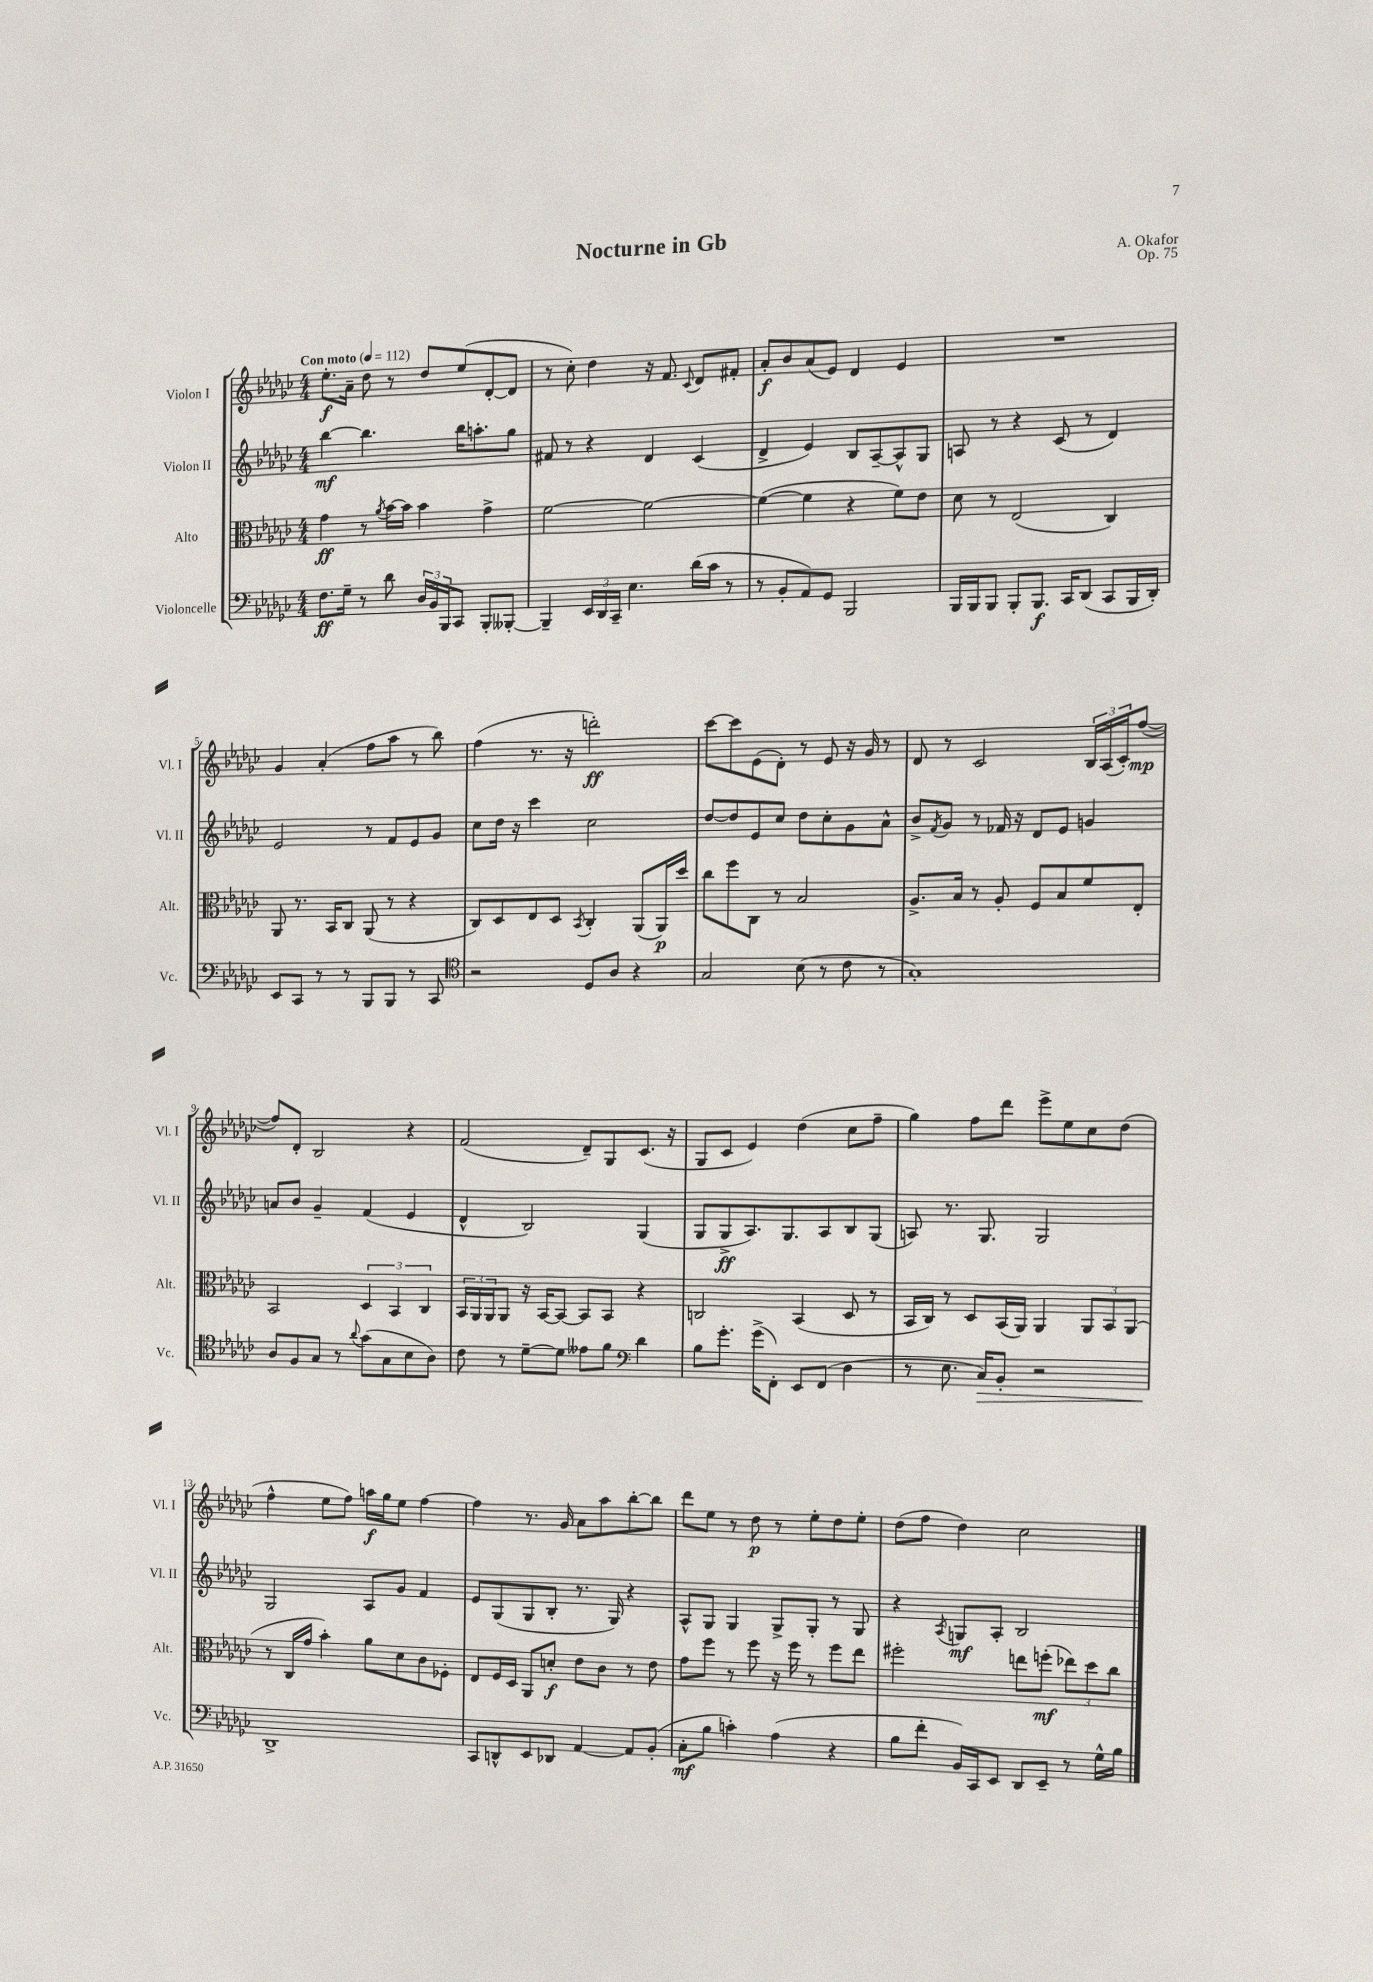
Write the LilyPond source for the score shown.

\header { title = "Nocturne in Gb" composer = "A. Okafor" opus = "Op. 75" }
<<
\new StaffGroup <<
\new Staff = "s0" \with { instrumentName = "Violon I" shortInstrumentName = "Vl. I" } {
    \clef treble \key ges \major \numericTimeSignature \time 4/4 \tempo "Con moto" 4 = 112
    ees''8.-.\f aes'16-- des''8 r8 des''8 ees''8( des'8~-. des'8 |
    r8 ces''8-.) des''4 r16 f'8. \appoggiatura { ces'8 } des'8 fis'8-. |
    aes'8-.\f bes'8 aes'8( ees'8) des'4 ees'4 |
    R1 |
    ges'4 aes'4-.( f''8 aes''8 r8 bes''8) |
    f''4( r8. r16 d'''2-.\ff) |
    ces'''8~ ces'''8 ees'8( des'8-.) r8 ees'8 r16 ges'16 r8 |
    des'8 r8 ces'2 \tuplet 3/2 { bes16 aes16( ces'16-.) } f''8~\mp( |
    f''8) des'8-. bes2 r4 |
    f'2( des'8--) ges8 ces'8.( r16 |
    ges8 ces'8 ees'4) des''4( ces''8 f''8-- |
    ges''4) f''8 des'''8 ees'''8-> ees''8 ces''8 des''8( |
    f''4-^ ees''8 f''8) a''16\f ges''16 ees''8 f''4~ |
    f''4 r8. ges'16 aes'8 aes''8 bes''8~-. bes''8 |
    des'''8 ees''8 r8 des''8\p r8 ees''8-. des''8 ees''8-. |
    des''8( f''8 des''4) ces''2 \bar "|." |
}
\new Staff = "s1" \with { instrumentName = "Violon II" shortInstrumentName = "Vl. II" } {
    \clef treble \key ges \major \numericTimeSignature \time 4/4
    bes''4~\mf bes''4. bes''16 a''8.-. ges''8 |
    fis'8 r8 r4 des'4 ces'4( |
    des'4-> ees'4) bes8 aes8~-- aes8-^ ges8 |
    a8 r8 r4 ces'8( r8 des'4) |
    ees'2 r8 f'8 ees'8 ges'8 |
    ces''8 des''16 r16 ces'''4 ces''2 |
    des''8~ des''8 ees'8 ces''8 des''8 ces''8-. ges'8 aes'8-^ |
    bes'8-> \acciaccatura { f'8 } ges'8 r8 fes'16 r16 des'8 ees'8 g'4 |
    a'8 bes'8 ges'4-- f'4( ees'4 |
    des'4-^ bes2) ges4( |
    ges8 ges8->\ff aes8.) ges8. aes8 bes8 ges8( |
    a8) r8. ges8. ges2 |
    ges2 aes8 ges'8 f'4 |
    ees'8 ges8( ges8 bes8-. r8. ges16) r4 |
    aes8-^ ges8 ges4 ges8-> ges8-. r8 ges8 |
    r4 \acciaccatura { aes8 } g8\mf aes8-. bes2 \bar "|." |
}
\new Staff = "s2" \with { instrumentName = "Alto" shortInstrumentName = "Alt." } {
    \clef alto \key ges \major \numericTimeSignature \time 4/4
    ges'4\ff r8 \acciaccatura { aes'8 } bes'16~ bes'16 bes'4 ges'4-> |
    f'2~ f'2~ |
    f'4~( f'4 r4 f'8) ees'8 |
    des'8 r8 ees2( ces4) |
    aes,8 r8. bes,16 ces8 aes,8( r8 r4 |
    ces8) des8 ees8 des8 \acciaccatura { bes,8 } ces4-. aes,8( aes,16\p) des''16 |
    ces''8 f''8 ces8 r8 bes2 |
    aes8.-> bes16 r8 aes8-. f8 bes8 f'8 ees8-. |
    bes,2 \tuplet 3/2 { des4 bes,4 ces4 } |
    \tuplet 3/2 { bes,16 aes,16 aes,16 } aes,8 r16 bes,16~ bes,8~ bes,8 bes,8 r4 |
    c2 bes,4( des8 r8 |
    bes,16 ces16) r8 des8 bes,16( aes,16) aes,4 \tuplet 3/2 { aes,8 bes,8 aes,8( } |
    r8 ces16 ges'16 bes'4-.) aes'8 des'8 ces'8 fes8-. |
    ees8 f16 des16 aes,8 d'8-.\f ees'8 ces'8 r8 ees'8 |
    ges'8 f''8 r8 f''8 r16 f''16 r8 f''8 ees''8 |
    fis''2-. e''8 f''8-.\mf( \tuplet 3/2 { ees''8) des''8 ces''8 } \bar "|." |
}
\new Staff = "s3" \with { instrumentName = "Violoncelle" shortInstrumentName = "Vc." } {
    \clef bass \key ges \major \numericTimeSignature \time 4/4
    f8.\ff ges16-- r8 des'8 \tuplet 3/2 { des16 bes,16 bes,,16 } ces,8 bes,,8-. beses,,8~-. |
    beses,,4-- \tuplet 3/2 { ees,16 des,16 ces,16-- } ees4. des'16( ces'16 r8 |
    r8 bes,8-. aes,8) ges,8 bes,,2 |
    bes,,16 bes,,16 bes,,8 bes,,8-. bes,,8.\f ces,16 des,8( ces,8 bes,,16 des,16-.) |
    ees,8 ces,8 r8 r8 bes,,8 bes,,8 r8 ces,8 |
    \clef tenor r2 des8 aes8 r4 |
    ges2 bes8( r8 ces'8 r8 |
    ges1-.) |
    aes8 f8 ges8 r8 \appoggiatura { aes'8 } ges'8( ges8 bes8 aes8) |
    ces'8 r8 des'8~-- des'8 eeses'8 f'8 \clef bass des'4 |
    bes8 ges'8.-. ges'16->( f,8-.) ees,8 f,8( des4 |
    r8 ees8. ces16\>) bes,8-. r2 |
    des,1->\! |
    ces,8 d,8-^ ees,8 des,8 aes,4~ aes,8 bes,8-.( |
    ces8-.\mf bes8 c'4-.) aes4( r4 |
    bes8 f'8-. bes,16) ces,16 ees,8 des,8 ees,8-- r8 ges16-^ bes16 \bar "|." |
}
>>
>>
